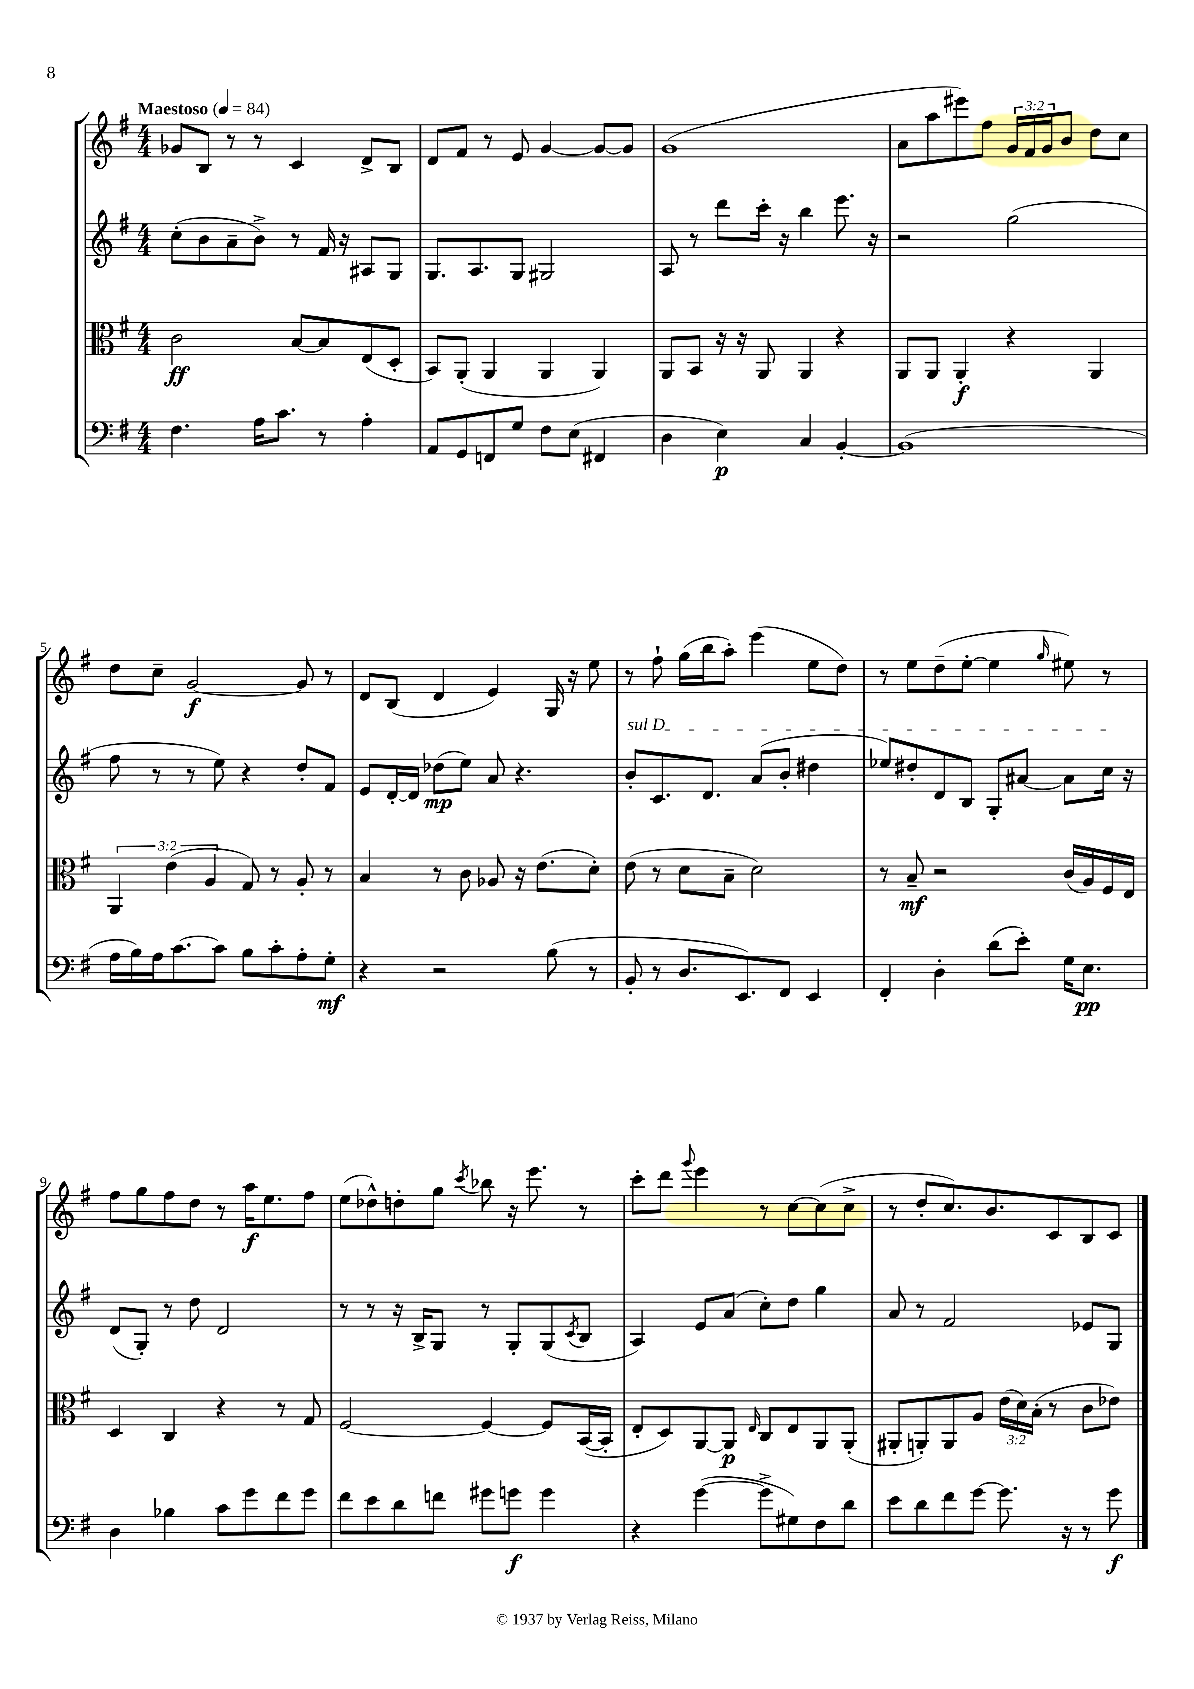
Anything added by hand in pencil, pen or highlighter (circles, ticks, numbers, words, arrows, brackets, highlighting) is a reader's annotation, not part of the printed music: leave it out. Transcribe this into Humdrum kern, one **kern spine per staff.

**kern	**dynam	**kern	**dynam	**kern	**dynam	**kern	**dynam
*part4	*part4	*part3	*part3	*part2	*part2	*part1	*part1
*staff4	*staff4	*staff3	*staff3	*staff2	*staff2	*staff1	*staff1
*clefF4	*	*clefC3	*	*clefG2	*	*clefG2	*
*k[f#]	*	*k[f#]	*	*k[f#]	*	*k[f#]	*
*M4/4	*	*M4/4	*	*M4/4	*	*M4/4	*
*MM84	*	*MM84	*	*MM84	*	*MM84	*
=1	=1	=1	=1	=1	=1	=1	=1
!	!	!	!	!	!	!LO:TX:a:B:t=Maestoso	!
4.F#\	.	2c\	ff	(8cc'\L	.	8g-X/L	.
.	.	.	.	8b\	.	8B/J	.
.	.	.	.	8a~\	.	8r	.
16A\KL	.	.	.	8b^\J)	.	8r	.
8.c\J	.	.	.	.	.	.	.
.	.	[8B/L	.	8r	.	4c/	.
8r	.	8B/]	.	16f#/	.	.	.
.	.	.	.	16r	.	.	.
4A'\	.	(8E/	.	8A#X/L	.	8d^/L	.
.	.	8D'/J	.	8G/J	.	8B/J	.
=2	=2	=2	=2	=2	=2	=2	=2
8AA/L	.	8BB/L)	.	8.G/L	.	8d/L	.
8GG/	.	(8AA'/J	.	.	.	8f#/J	.
.	.	.	.	8.A/	.	.	.
8FFn/	.	4AA/	.	.	.	8r	.
8G/J	.	.	.	8G/J	.	8e/	.
8F#\L	.	4AA/	.	2G#X/	.	[4g/	.
(8E\J	.	.	.	.	.	.	.
4FF#X/	.	4AA/)	.	.	.	8g/L_	.
.	.	.	.	.	.	8g/J]	.
=3	=3	=3	=3	=3	=3	=3	=3
4D\	.	8AA/L	.	8A/	.	(1g	.
.	.	8BB/J	.	8r	.	.	.
4E\)	p	16r	.	8ddd\L	.	.	.
.	.	16r	.	.	.	.	.
.	.	8AA/	.	16ccc'\Jk	.	.	.
.	.	.	.	16r	.	.	.
4C/	.	4AA/	.	4bb\	.	.	.
[4BB'/	.	4r	.	8.eee\	.	.	.
.	.	.	.	16r	.	.	.
=4	=4	=4	=4	=4	=4	=4	=4
(1BB]	.	8AA/L	.	2r	.	8a\L	.
.	.	8AA/J	.	.	.	8aa\	.
.	.	4AA'/	f	.	.	8eee#X\)	.
.	.	.	.	.	.	8ff#\J	.
.	.	4r	.	(2gg\	.	24g/LL	.
.	.	.	.	.	.	24f#/	.
.	.	.	.	.	.	24g/J	.
.	.	.	.	.	.	8b/J	.
.	.	4AA/	.	.	.	8dd\L	.
.	.	.	.	.	.	8cc\J	.
!!LO:LB:g=z
=5	=5	=5	=5	=5	=5	=5	=5
16A\LL	.	6AA/	.	8ff#\	.	8dd\L	.
16B\)	.	.	.	.	.	.	.
16A\J	.	.	.	8r	.	8cc~\J	.
.	.	(6e\	.	.	.	.	.
[8.c\	.	.	.	.	.	.	.
.	.	.	.	8r	.	[2g/	f
.	.	6A/	.	.	.	.	.
8c\J]	.	.	.	8ee\)	.	.	.
8B\L	.	8G/)	.	4r	.	.	.
8c'\	.	8r	.	.	.	.	.
8A'\	.	8A'/	.	8dd'/L	.	8g/]	.
8G'\J	mf	8r	.	8f#/J	.	8r	.
=6	=6	=6	=6	=6	=6	=6	=6
4r	.	4B/	.	8e/L	.	8d/L	.
.	.	.	.	[16d'/L	.	(8B/J	.
.	.	.	.	16d/JJ]	.	.	.
2r	.	8r	.	(8dd-X\L	mp	4d/	.
.	.	8c\	.	8ee\J)	.	.	.
.	.	8A-X/	.	8a/	.	4e/)	.
.	.	16r	.	4.r	.	.	.
.	.	(8.e\L	.	.	.	.	.
(8B\	.	.	.	.	.	16G/	.
.	.	.	.	.	.	16r	.
8r	.	8d'\J)	.	.	.	8ee\	.
=7	=7	=7	=7	=7	=7	=7	=7
!	!	!	!	!LO:TX:a:i:t=sul D	!	!	!
8BB'/	.	(8e\	.	8b'/L	.	8r	.
8r	.	8r	.	8.c/	.	8ff#`\	.
8.D/L	.	8d\L	.	.	.	(16gg\LL	.
.	.	.	.	8.d/J	.	16bb\J	.
.	.	8B~\J	.	.	.	8aa'\J)	.
8.EE/)	.	.	.	.	.	.	.
.	.	2d\)	.	(8a/L	.	(4eee\	.
8FF#/J	.	.	.	8b'/J	.	.	.
4EE/	.	.	.	4dd#X\	.	8ee\L	.
.	.	.	.	.	.	8dd\J)	.
=8	=8	=8	=8	=8	=8	=8	=8
4FF#'/	.	8r	.	8ee-X/L)	.	8r	.
.	.	8B~/	mf	8dd#X'/	.	8ee\L	.
4D'\	.	2r	.	8d/	.	(8dd~\	.
.	.	.	.	8B/J	.	[8ee'\J	.
(8d\L	.	.	.	8G'/L	.	4ee\]	.
8e'\J)	.	.	.	[8a#X/J	.	.	.
.	.	.	.	.	.	16qqgg/	.
16G\KL	.	(16c/LL	.	8a#\L]	.	8ee#X\)	.
8.E\J	pp	16A/)	.	.	.	.	.
.	.	16F#/	.	16cc\Jk	.	8r	.
.	.	16E/JJ	.	16r	.	.	.
!!LO:LB:g=z
=9	=9	=9	=9	=9	=9	=9	=9
4D\	.	4D/	.	(8d/L	.	8ff#\L	.
.	.	.	.	8G'/J)	.	8gg\	.
4B-X\	.	4C/	.	8r	.	8ff#\	.
.	.	.	.	8dd\	.	8dd\J	.
8c\L	.	4r	.	2d/	.	8r	.
8g\	.	.	.	.	.	16aa\KL	f
.	.	.	.	.	.	8.ee\	.
8f#\	.	8r	.	.	.	.	.
8g\J	.	8G/	.	.	.	8ff#\J	.
=10	=10	=10	=10	=10	=10	=10	=10
8f#\L	.	[2F#/	.	8r	.	(8ee\L	.
8e\	.	.	.	8r	.	8dd-X^^\)	.
8d\	.	.	.	16r	.	8ddn'\	.
.	.	.	.	16B^/KL	.	.	.
8fn\J	.	.	.	8G/J	.	8gg\J	.
.	.	.	.	.	.	8qccc/	.
8g#X\L	.	4F#/_	.	8r	.	8bb-X\	.
8gn\J	f	.	.	8G'/L	.	16r	.
.	.	.	.	.	.	8.eee\	.
4g\	.	8F#/L]	.	(8G/	.	.	.
.	.	.	.	8qc/	.	.	.
.	.	([16BB/L	.	8B/J	.	8r	.
.	.	16BB'/JJ]	.	.	.	.	.
=11	=11	=11	=11	=11	=11	=11	=11
4r	.	8E'/L	.	4A/)	.	8ccc'\L	.
.	.	8D/)	.	.	.	8ddd\J	.
.	.	.	.	.	.	8qqggg/	.
([4g\	.	[8AA/	.	8e/L	.	4eee\	.
.	.	8AA/J]	p	(8a/J	.	.	.
.	.	16qqE/	.	.	.	.	.
8g^\L]	.	8C/L	.	8cc'\L)	.	8r	.
8G#X\)	.	8E/	.	8dd\J	.	[8cc\L	.
8F#\	.	8AA/	.	4gg\	.	(8cc\]	.
8d\J	.	(8AA'/J	.	.	.	8cc^\J	.
=12	=12	=12	=12	=12	=12	=12	=12
8e\L	.	8AA#X'/L	.	8a/	.	8r	.
8d\	.	8AAn'/)	.	8r	.	8dd'/L	.
8f#\	.	8AA/	.	2f#/	.	8.cc/)	.
[8g\J	.	8A/J	.	.	.	.	.
.	.	.	.	.	.	8.b/	.
8.g\]	.	(24e\LL	.	.	.	.	.
.	.	24d\)	.	.	.	.	.
.	.	(24B'\JJ	.	.	.	.	.
.	.	8r	.	.	.	8c/	.
16r	.	.	.	.	.	.	.
8r	.	8c\L	.	8e-X/L	.	8B/	.
8g\	f	8e-X\J)	.	8G/J	.	8c/J	.
==	==	==	==	==	==	==	==
*-	*-	*-	*-	*-	*-	*-	*-
